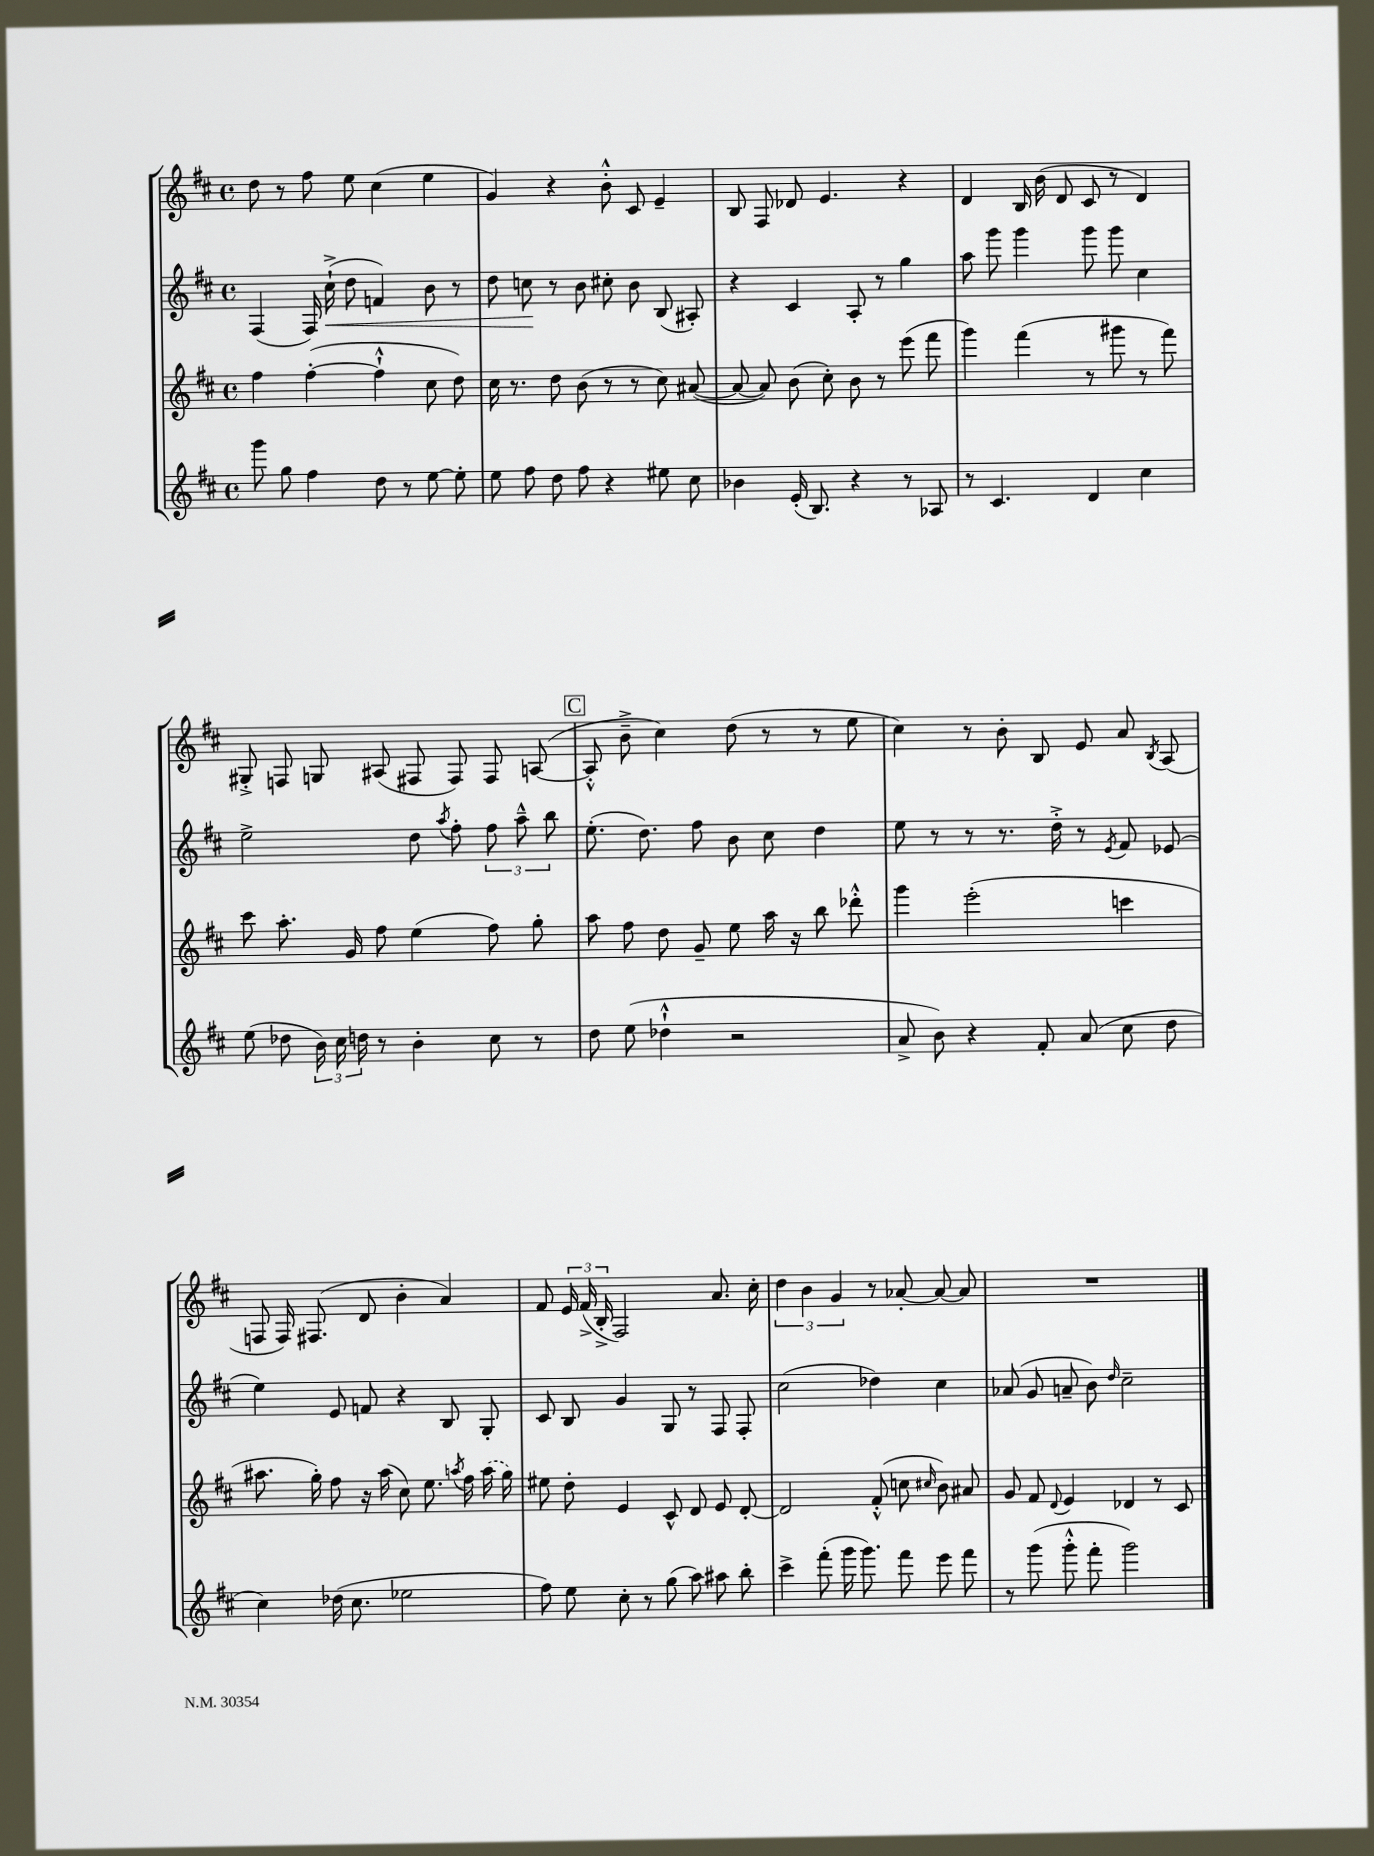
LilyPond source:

<<
\new StaffGroup <<
\new Staff = "s0" {
    \clef treble \key d \major \defaultTimeSignature \time 4/4
    \autoBeamOff d''8 r8 fis''8 e''8 cis''4( e''4 |
    g'4) r4 b'8-.-^ cis'8 e'4-- |
    b8 fis8 des'8 e'4. r4 |
    d'4 b16 b'16( d'8 cis'8 r8 d'4) |
    gis8-.-> f8 g8 ais8( fis8 fis8) fis8 a8~( |
    \mark \markup { \box "C" } a8-.-^ b'8---> cis''4) d''8( r8 r8 e''8 |
    cis''4) r8 b'8-. b8 e'8 a'8 \acciaccatura { b8 } a8( |
    f8 f16) fis8.( d'8 b'4-. a'4) |
    fis'8 \tuplet 3/2 { e'16 fis'16->( b16-.-> } fis2) a'8. cis''16-. |
    \tuplet 3/2 { d''4 b'4 g'4 } r8 aes'8~-. aes'8~ aes'8 |
    R1 \bar "|." |
}
\new Staff = "s1" {
    \clef treble \key d \major \defaultTimeSignature \time 4/4
    \autoBeamOff fis4( fis16) cis''16-!->\<( d''8 f'4) b'8 r8 |
    d''8 c''8\! r8 b'8 cis''8-. b'8 b8( ais8-.) |
    r4 cis'4 a8-. r8 g''4 |
    a''8 g'''8 g'''4 g'''8 g'''8 cis''4 |
    e''2-> d''8 \acciaccatura { a''8 } fis''8-. \tuplet 3/2 { fis''8 a''8---^ b''8 } |
    \mark \markup { \box "C" } e''8.-.( d''8.) fis''8 b'8 cis''8 d''4 |
    e''8 r8 r8 r8. d''16-.-> r8 \acciaccatura { e'8 } fis'8 ees'8( |
    e''4) e'8 f'8 r4 b8 g8-. |
    cis'8 b8 g'4 g8 r8 fis8 fis8-. |
    cis''2( des''4) cis''4 |
    aes'8( g'8 a'8-- b'8) \grace { d''16 } cis''2-- \bar "|." |
}
\new Staff = "s2" {
    \clef treble \key d \major \defaultTimeSignature \time 4/4
    \autoBeamOff fis''4 fis''4~-.( fis''4-!-^ cis''8 d''8) |
    cis''16 r8. d''8 b'8( r8 r8 cis''8) ais'8~( |
    ais'8~ ais'8) b'8( cis''8-.) b'8 r8 e'''8( fis'''8 |
    g'''4) fis'''4( r8 gis'''8 r8 fis'''8) |
    cis'''8 a''8.-. g'16 fis''8 e''4( fis''8) g''8-. |
    \mark \markup { \box "C" } a''8 fis''8 d''8 g'8-- e''8 a''16 r16 b''8 des'''8-.-^ |
    g'''4 e'''2-.( c'''4 |
    ais''8. g''16-.) fis''8 r16 ais''16( cis''8) e''8. \acciaccatura { a''8 } fis''16 \once \slurDashed a''16( g''16) |
    eis''8 d''8-. e'4 cis'8-^ d'8 e'8 d'8~-. |
    d'2 fis'8-.-^( c''8 \grace { cis''16 } b'8) ais'8 |
    g'8 fis'8 \appoggiatura { d'8 } e'4 des'4 r8 cis'8 \bar "|." |
}
\new Staff = "s3" {
    \clef treble \key d \major \defaultTimeSignature \time 4/4
    \autoBeamOff g'''8 g''8 fis''4 d''8 r8 e''8~ e''8-. |
    e''8 fis''8 d''8 fis''8 r4 eis''8 cis''8 |
    bes'4 e'16-.( b8.) r4 r8 aes8 |
    r8 cis'4. d'4 cis''4 |
    e''8( des''8 \tuplet 3/2 { b'16) cis''16 d''16 } r8 b'4-. cis''8 r8 |
    \mark \markup { \box "C" } d''8 e''8( des''4-!-^ r2 |
    a'8-> b'8) r4 fis'8-. a'8( cis''8 d''8 |
    cis''4) des''16( cis''8. ees''2 |
    fis''8) e''8 cis''8-. r8 g''8( a''8) ais''8 b''8-. |
    cis'''4-> fis'''8-.( g'''16 g'''8.) fis'''8 e'''8 fis'''8 |
    r8 g'''8( g'''8-.-^ fis'''8-. g'''2) \bar "|." |
}
>>
>>
\layout { \context { \Score \remove "Bar_number_engraver" } }
